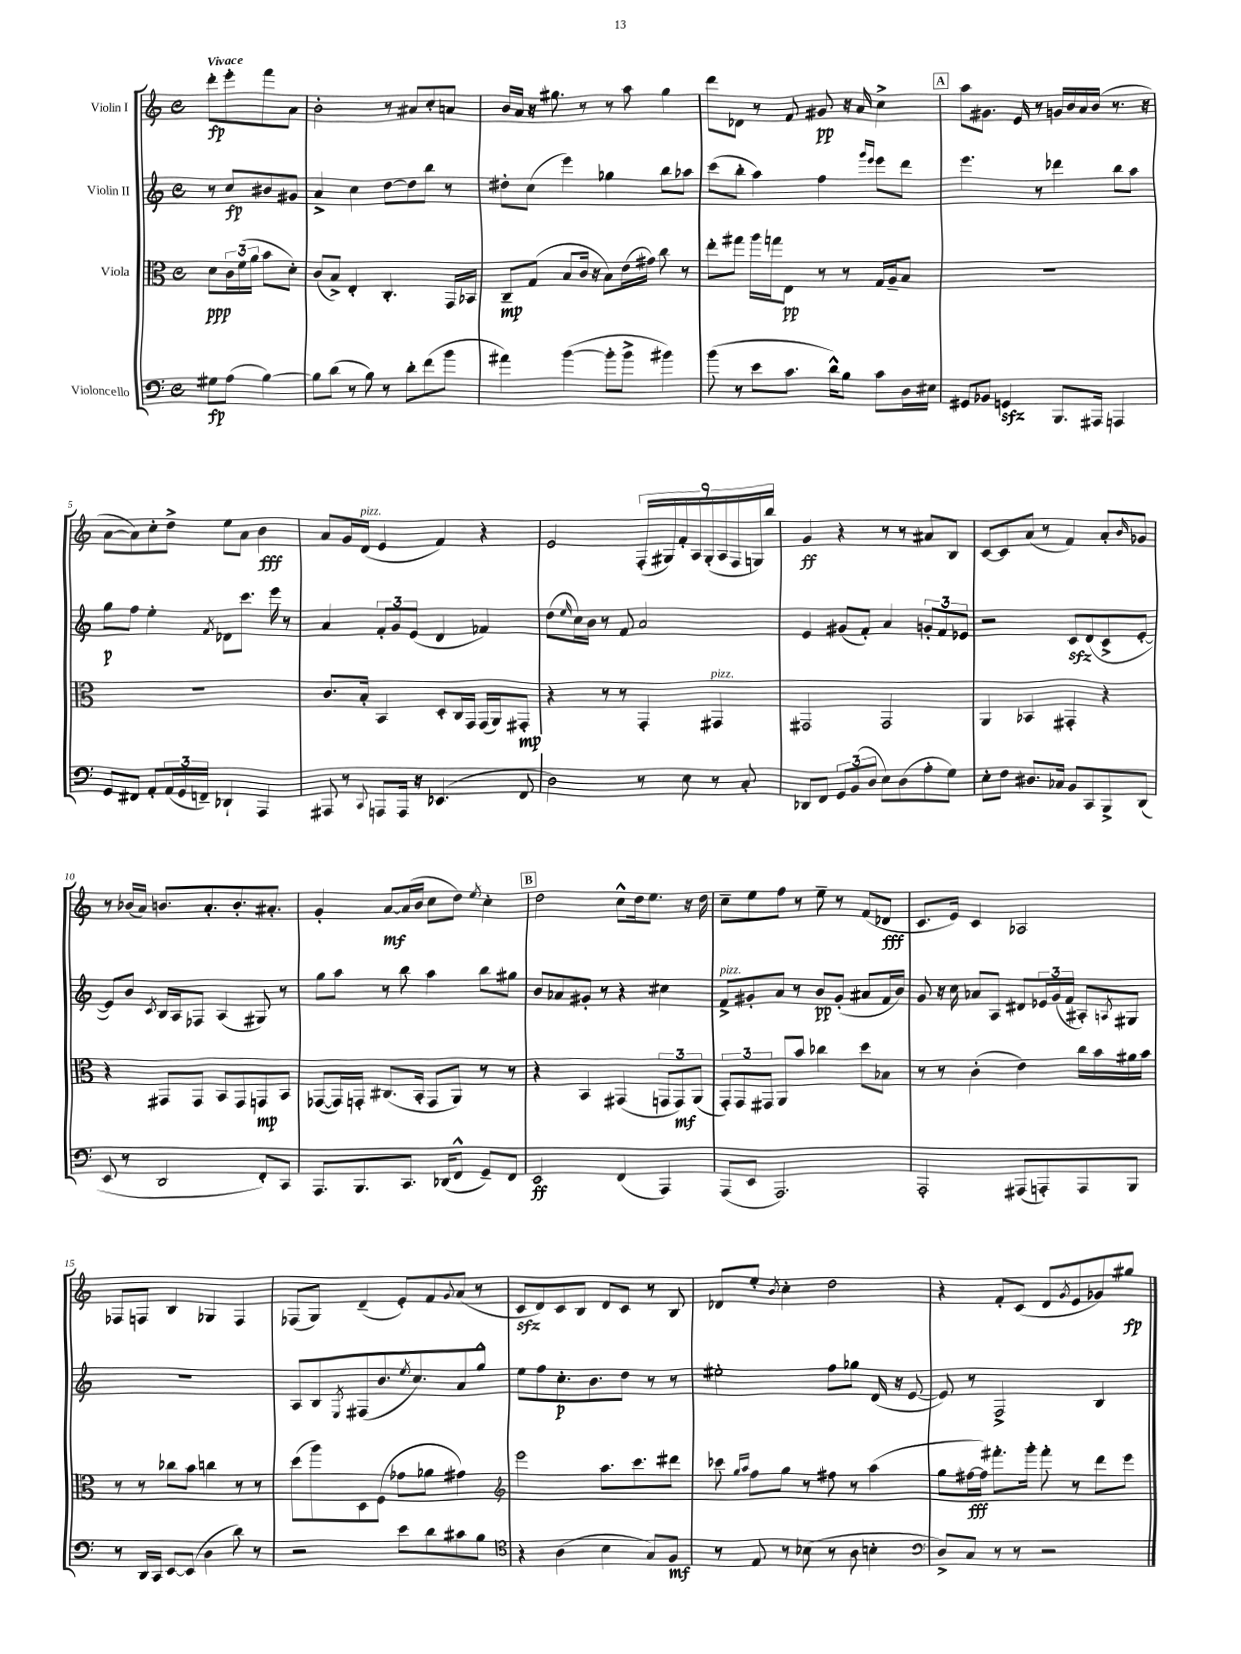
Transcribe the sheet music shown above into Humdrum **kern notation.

**kern	**kern	**kern	**kern
*staff4	*staff3	*staff2	*staff1
*clefF4	*clefC3	*clefG2	*clefG2
*k[]	*k[]	*k[]	*k[]
*M4/4	*M4/4	*M4/4	*M4/4
*met(c)	*met(c)	*met(c)	*met(c)
8G#\L	8d\L	8r	8ddd'\L
(8A\J	24c\L	8cc/L	8eee'\
.	(24f\	.	.
.	24a\JJ	.	.
[4B\)	8b\L	8b#/	8fff\
.	8d'\J)	8g#/J	8a\J
=	=	=	=
8B\]L	(8c/L	4a^/	2b'\
(8d\J	8B^/J)	.	.
8r	4E'/	4cc\	.
8B\)	.	.	.
8r	4.C'/	[8dd\L	8r
8d'\L	.	8dd\]	8a#/L
(8f\	.	8bb\J	8cc'/
8b\J	16GG/LL	8r	8a/J
.	16BB-/JJ	.	.
=	=	=	=
4a#\)	8C~/L	8dd#'\L	16b/LL
.	.	.	16a/JJ
.	(8G/J	(8cc\J	16r
.	.	.	8.gg#\
([4b\	8B/L	4eee\)	.
.	16c/Jk	.	8r
.	16r	.	.
8b'\]L	8B\L)	4gg-\	8r
8b^\J	(16e\L	.	8aa\
.	16g#\JJ)	.	.
4b#\)	8cc\	8bb\L	4gg#\
.	8r	8aa-\J	.
=	=	=	=
(8b\	8ee'\L	(8ccc\L	8ddd\L
8r	8gg#\J	8bb'\J	8d-\J
8e\L	16aa\LL	4aa\)	8r
.	16gg\J	.	.
8.c\J	8E\J	.	8f/
.	8r	4ff\	8g#/
16d^^\LK)	.	.	.
8B\J	8r	.	16r
.	.	.	16a/
.	.	16qqggg/LL	.
.	.	16qqeee/JJ	.
8c\L	16G/LL	8eee\L	4cc^\
.	16A~/J	.	.
16D\L	8B/J	8ddd\J	.
16E#\JJ	.	.	.
=	=	=	=
8GG#/L	1r	4.eee\	8aa\L
8BB-/J	.	.	8.g#\J
4GG/	.	.	.
.	.	.	16e/
.	.	8r	8r
8.BBB/L	.	4ddd-\	16g/LL
.	.	.	16b/
.	.	.	16a/
16AAA#/Jk	.	.	(16b/JJ
4AAA/	.	8bb\L	8.r
.	.	8aa\J	.
.	.	.	16r
=	=	=	=
8GG/L	1r	8gg\L	[8a\L
8FF#/J	.	8ff\J	8a\])
8AA'/L	.	4ee'\	8cc'\
(24AA/L	.	.	8dd^\J
24GG/	.	.	.
24FF~/JJ)	.	.	.
.	.	8qf/	.
4DD-`/	.	8d-\L	8ee\L
.	.	8.ccc\J	8a\J
4AAA/	.	.	4b\
.	.	16eee\	.
.	.	8r	.
=	=	=	=
8AAA#/	8.c/L	4a/	8a/L
8r	.	.	16g/L
.	16B'/Jk	.	(16d/JJ
8qqCC/	.	.	.
8AAA/L	4BB/	12f'/L	4e/
.	.	12g/	.
16AAA/Jk	.	.	.
.	.	(12e/J	.
16r	.	.	.
(4.EE-/	8D'/L	4d/	4f/)
.	16C/L	.	.
.	16GG/JJ	.	.
.	(16GG/LL	4f-/)	4r
.	16AA/J)	.	.
8FF/	8GG#'/J	.	.
=	=	=	=
2D\)	4r	(8dd\L	2e/
.	.	16qqee/	.
.	.	16cc\L)	.
.	.	16b\JJ	.
.	8r	8r	.
.	8r	8f/	.
8r	4GG'/	2a/	(18F'/LL
.	.	.	18G#/)
.	.	.	18f'/
8E\	.	.	.
.	.	.	18A/
.	.	.	(18G#'/
8r	4GG#/	.	.
.	.	.	18A/
.	.	.	18F/
8C'/	.	.	.
.	.	.	18G/)
.	.	.	18bb/JJ
=	=	=	=
8DD-/L	2GG#/	4e/	4g/
8FF/J	.	.	.
12GG/L	.	(8g#/L	4r
(12BB/	.	.	.
.	.	8f'/J)	.
12D/J	.	.	.
8E\L)	2GG#/	4a/	8r
(8D\	.	.	8r
8A'\	.	12g'/L	8a#/L
.	.	12f/	.
8G\J)	.	.	8B/J
.	.	12e-/J	.
=	=	=	=
8E'\L	4AA/	2r	[8c/L
8F\J	.	.	8c/]
8.D#/L	4BB-/	.	(8a/J
.	.	.	8r
16C-/Jk	.	.	.
8BB/L	4GG#'/	8c/L	4f/)
8CC/	.	(8d/	.
8BBB^/	4r	8c^/	8a'/L
.	.	.	16qqb/
(8DD/J	.	[8e'/J	8g-/J
=	=	=	=
8EE/	4r	8e/]L)	8r
8r	.	8b/J	(16b-/LL
.	.	.	16a/JJ)
.	.	8qc/	.
2DD/	8GG#/L	16B/LL	8.b/L
.	.	16A/J	.
.	8GG#/J	8F-/J	.
.	.	.	8.a'/
.	8BB/L	(4A/	.
.	8GG#/	.	8.b'/
8FF'/L)	8GG/	8G#/)	.
.	.	.	8.a#'/J
8CC/J	8BB/J	8r	.
=	=	=	=
8.AAA/L	([8GG-/L	8gg\L	4g'/
.	16GG-/]L)	8aa\J	.
8.BBB/	16GG'/JJ	.	.
.	(8.C#/L	8r	[8a/L
8.CC/J	.	8bb\	(16a/]L
.	16BB'/Jk	.	16b/JJ
.	8GG/L	4aa\	8cc\L
(16DD-/LK	.	.	.
8FF^^/J	8AA/J)	.	8dd\J)
.	.	.	8qee/
8GG~/L)	8r	8bb\L	4cc'\
8FF/J	8r	8gg#\J	.
=	=	=	=
2EE/	4r	8b/L	2dd\
.	.	8a-/	.
.	4BB/	8g#'/J	.
.	.	8r	.
(4FF/	(4GG#/	4r	8cc^^\L
.	.	.	16dd\k
.	.	.	8.ee\J
4AAA/)	12GG/L	4cc#\	.
.	12GG/)	.	.
.	.	.	16r
.	(12AA/J	.	.
.	.	.	16dd\
=	=	=	=
(8AAA/L	12GG'/L)	8f^/L	8cc~\L
.	12GG/	.	.
8EE/J	.	8g#'/	8ee\
.	12GG#/J	.	.
2.AAA/)	8AA/L	8a/J	8ff\J
.	8b/J	8r	8r
.	4cc-\	8b/L	8ee~\
.	.	(8g#'/J	8r
.	8dd\L	8a#/L	(8f/L
.	8B-\J	16f/L	8d-/J
.	.	16b/JJ)	.
=	=	=	=
2AAA'/	8r	8g/	8.c/L
.	8r	16r	.
.	.	16cc\	16e/Jk)
.	(4c'\	8a-/L	4c/
.	.	8A/J	.
(8AAA#/L	4e\)	8d#/L	2A-/
8AAA'/)	.	24e-/L	.
.	.	(24g/	.
.	.	24f/JJ	.
8AAA/	16cc\LL	8A#'/L)	.
.	16b\	.	.
.	.	8qA/	.
8BBB/J	16a#\	8G#/J	.
.	16b\JJ	.	.
=	=	=	=
8r	8r	1r	8F-/L
16DD/LL	8r	.	8F/J
16CC/JJ	.	.	.
[8EE/L	8cc-\L	.	4B/
(8EE/]J	8b\J	.	.
4D\	4cc\	.	4G-/
8d\)	8r	.	4F/
8r	8r	.	.
=	=	=	=
2r	(8dd\L	8A/L	(8F-/L
.	8aa\)	8B/	8G/J)
.	.	8qE/	.
.	8D\	(8F#/	(4d~/
.	(8F\J	8.b/	.
8e\L	8g-\L	.	8e'/L)
.	.	8qee/	.
.	.	8.cc/)	.
8d\	8a-\J	.	8f/
.	.	.	8qqg/
8c#\	4g#\)	8a/	(8a/J
8B\J	.	8gg^^/J	8r
=	=	=	=
*clefC4	*clefG2	*	*
4r	2eee\	8ee\L	8c/L
.	.	8ff\	8d/)
(4A\	.	8.cc'\	8c/
.	.	.	8B/J
.	.	8.b\	.
4B\	8.aa\L	.	8d/L
.	.	8dd\J	8c/J
.	8.ccc\	.	.
8G/L)	.	8r	8r
8F/J	8ddd#\J	8r	8B/
=	=	=	=
8r	8ccc-\	2ee#'\	8d-/L
.	16qqgg/LL	.	.
.	16qqaa/JJ	.	.
8E/	8ff\L	.	8ee'/J
.	.	.	8qb/
8r	8gg\J	.	4cc'\
(8B-\	8r	.	.
8r	8ff#\	8ff\L	2dd\
8A\	8r	8gg-\J	.
4B'\	(4aa\	(16d/	.
.	.	16r	.
.	.	[8e/	.
=	=	=	=
*clefF4	*	*	*
8D^/L)	8gg\L	8e/])	4r
8C/J	[16ff#\L	8r	.
.	16ff#\]JJ)	.	.
8r	8.fff#'\L	2F^/	8f'/L
8r	.	.	(8c/J
.	16ggg'\Jk	.	.
2r	8fff#'\	.	8d/L
.	.	.	8qg/
.	8r	.	8e/
.	8ddd\L	4B/	8g-/)
.	8eee\J	.	8gg#/J
==	==	==	==
*-	*-	*-	*-
